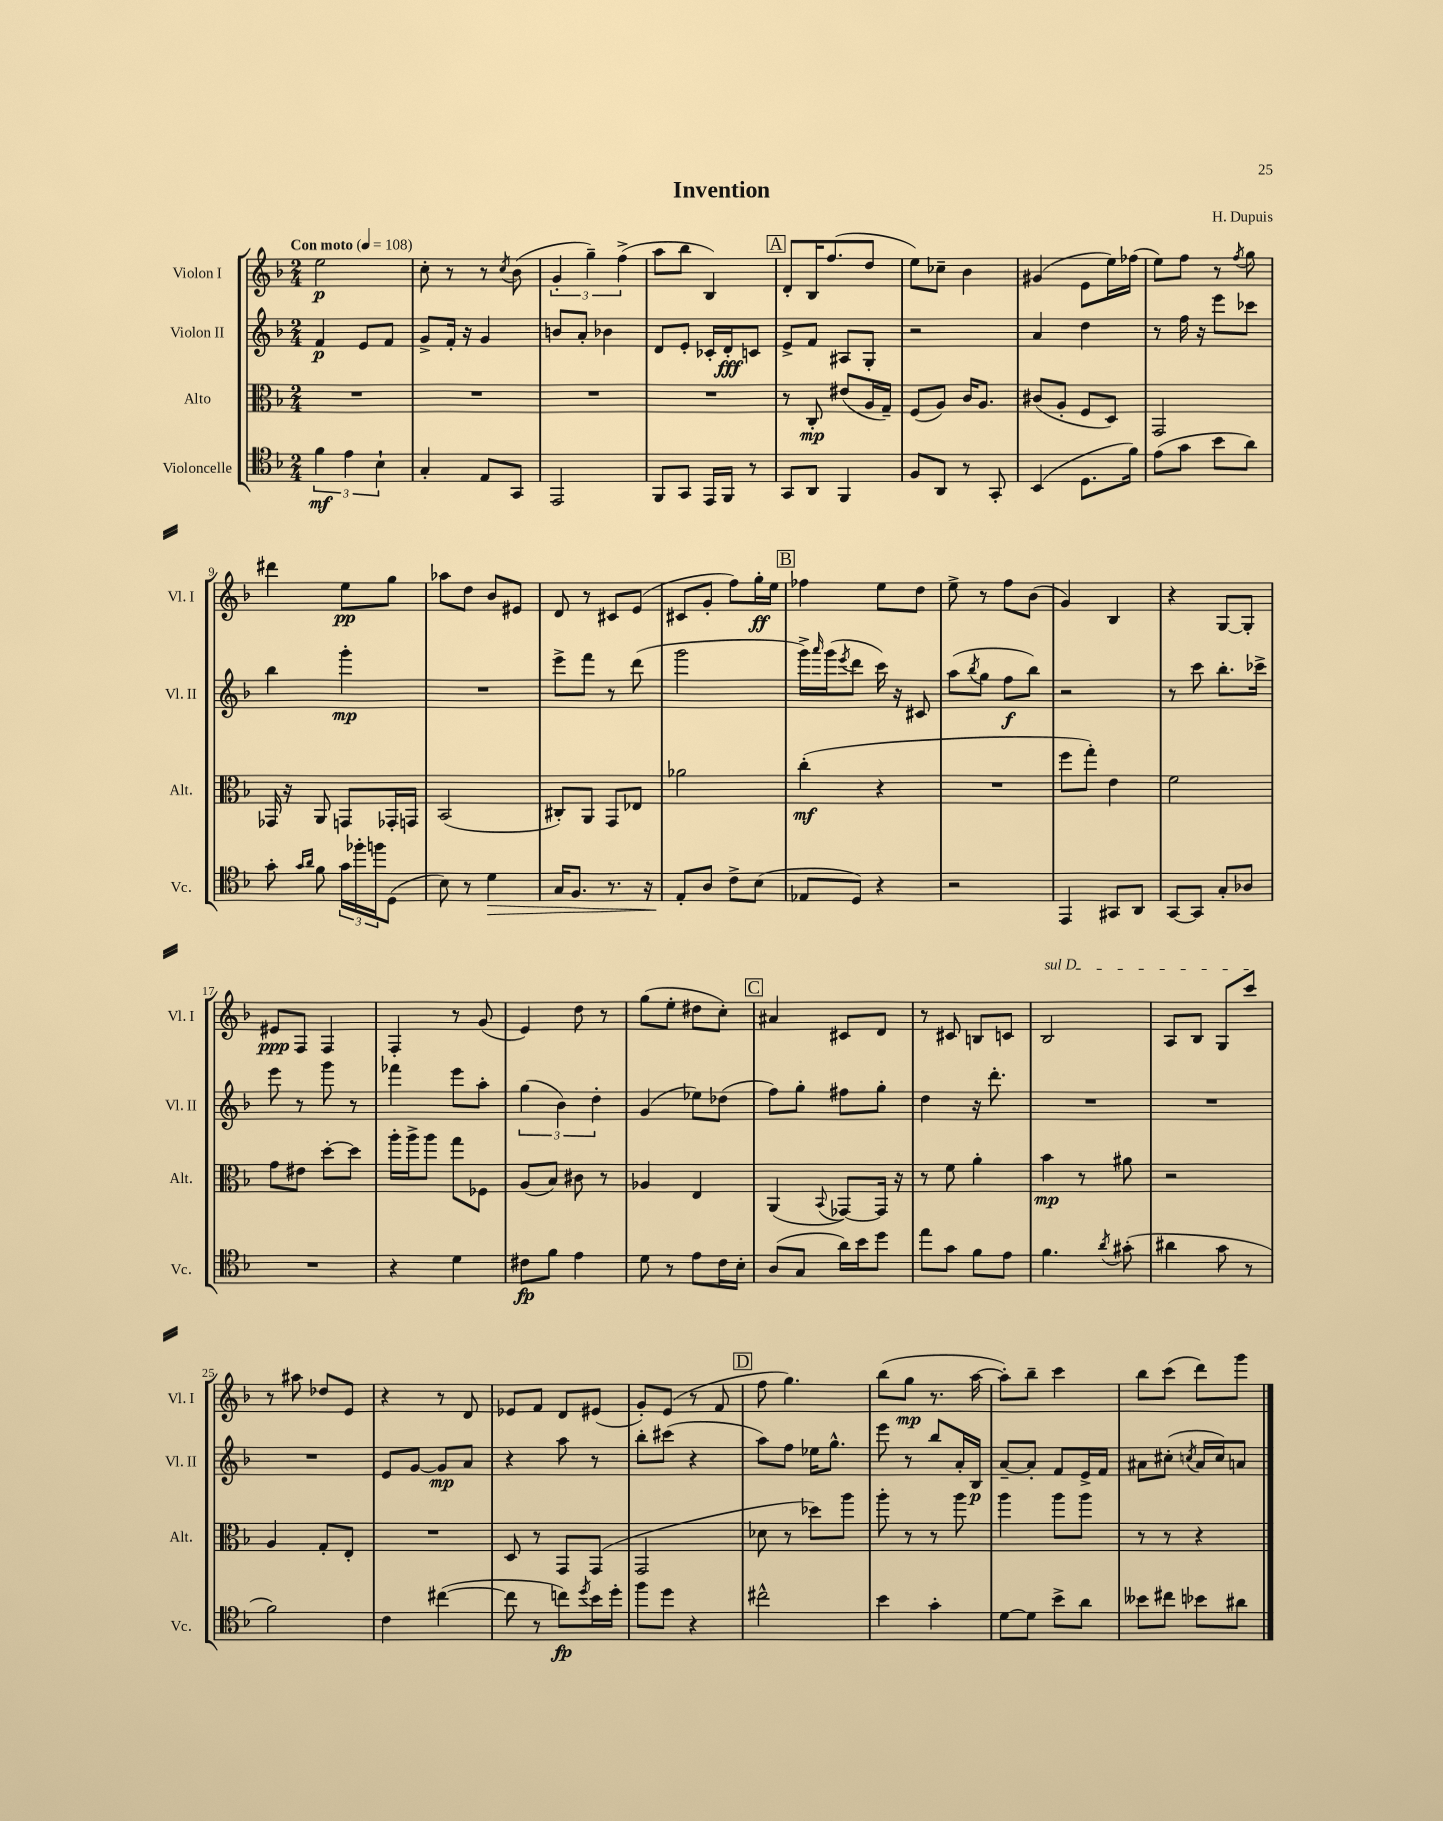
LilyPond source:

\header { title = "Invention" composer = "H. Dupuis" }
<<
\new StaffGroup <<
\new Staff = "s0" \with { instrumentName = "Violon I" shortInstrumentName = "Vl. I" } {
    \clef treble \key f \major \numericTimeSignature \time 2/4 \tempo "Con moto" 4 = 108
    e''2\p |
    c''8-. r8 r8 \acciaccatura { c''8 } bes'8( |
    \tuplet 3/2 { g'4-. g''4--) f''4->( } |
    a''8 bes''8 bes4) |
    \mark \markup { \box "A" } d'8-. bes16 f''8.( d''8 |
    e''8) ces''8-- bes'4 |
    gis'4( e'8 e''16) fes''16( |
    e''8) f''8 r8 \acciaccatura { f''8 } g''8 |
    dis'''4 e''8\pp g''8 |
    aes''8 d''8 bes'8 eis'8 |
    d'8 r8 cis'8 e'8( |
    cis'8 g'8-. f''8) g''16-.\ff e''16 |
    \mark \markup { \box "B" } fes''4 e''8 d''8 |
    e''8-> r8 f''8 bes'8( |
    g'4) bes4 |
    r4 g8~ g8-. |
    eis'8\ppp f8 f4 |
    f4-. r8 g'8( |
    e'4) d''8 r8 |
    g''8( e''8-. dis''8 c''8-.) |
    \mark \markup { \box "C" } ais'4 cis'8 d'8 |
    r8 cis'8 b8 c'8 |
    \once \override TextSpanner.bound-details.left.text = \markup { \italic "sul D" } bes2\startTextSpan |
    a8 bes8 g8 c'''8\stopTextSpan |
    r8 ais''8 des''8 e'8 |
    r4 r8 d'8 |
    ees'8 f'8 d'8 eis'8( |
    g'8-.) e'8( r8 f'8 |
    \mark \markup { \box "D" } f''8 g''4.) |
    bes''8( g''8\mp r8. a''16~ |
    a''8-.) bes''8-- c'''4 |
    bes''8 c'''8( d'''8) g'''8 \bar "|." |
}
\new Staff = "s1" \with { instrumentName = "Violon II" shortInstrumentName = "Vl. II" } {
    \clef treble \key f \major \numericTimeSignature \time 2/4
    f'4\p e'8 f'8 |
    g'8-> f'16-. r16 g'4 |
    b'8 a'8-. bes'4 |
    d'8 e'8-. ces'16-. d'16-.\fff c'8 |
    \mark \markup { \box "A" } e'8-> f'8 ais8 g8-. |
    r2 |
    a'4 d''4 |
    r8 f''16 r16 e'''8 ces'''8 |
    bes''4 g'''4-.\mp |
    R2 |
    e'''8-> f'''8 r8 d'''8( |
    g'''2 |
    \mark \markup { \box "B" } g'''16->) \grace { a'''16 } g'''16( \acciaccatura { e'''8 } d'''8 c'''16) r16 cis'8 |
    a''8( \acciaccatura { bes''8 } g''8 f''8\f bes''8) |
    r2 |
    r8 c'''8 bes''8.-. ces'''16-> |
    e'''8 r8 g'''8 r8 |
    fes'''4 e'''8 a''8-. |
    \tuplet 3/2 { g''4( bes'4) d''4-. } |
    g'4( ees''8) des''8( |
    \mark \markup { \box "C" } f''8) g''8-. fis''8 g''8-. |
    d''4 r16 d'''8.-. |
    R2 |
    R2 |
    R2 |
    e'8 g'8~ g'8\mp a'8 |
    r4 a''8 r8 |
    bes''8-. cis'''8( r4 |
    \mark \markup { \box "D" } a''8) f''8 ees''16 g''8.-^ |
    e'''8 r8 bes''8 a'16-. bes16\p |
    a'8~-- a'8-. f'8 e'16-> f'16 |
    ais'8 cis''8-.( \acciaccatura { c''8 } ais'16 c''16) a'8 \bar "|." |
}
\new Staff = "s2" \with { instrumentName = "Alto" shortInstrumentName = "Alt." } {
    \clef alto \key f \major \numericTimeSignature \time 2/4
    R2 |
    R2 |
    R2 |
    R2 |
    \mark \markup { \box "A" } r8 c8-.\mp eis'8( a16 g16--) |
    f8( a8) c'16 a8. |
    cis'8( a8-. f8 d8) |
    g,2 |
    ges,16 r16 a,8 g,8 ges,16-. g,16 |
    bes,2( |
    cis8-.) a,8 g,8 ees8 |
    aes'2 |
    \mark \markup { \box "B" } c''4-.\mf( r4 |
    R2 |
    f''8 g''8-.) e'4 |
    f'2 |
    g'8 eis'8 d''8~-. d''8 |
    a''16-. a''16-> a''8 g''8 fes8 |
    a8( bes8) cis'8 r8 |
    aes4 e4 |
    \mark \markup { \box "C" } a,4( \appoggiatura { bes,8 } ges,8~) ges,16 r16 |
    r8 f'8 a'4-. |
    bes'4\mp r8 ais'8 |
    r2 |
    a4 g8-. e8-. |
    R2 |
    d8 r8 g,8 g,8( |
    g,2 |
    \mark \markup { \box "D" } des'8 r8 des''8) a''8 |
    a''8-. r8 r8 a''8 |
    a''4 a''8 a''8 |
    r8 r8 r4 \bar "|." |
}
\new Staff = "s3" \with { instrumentName = "Violoncelle" shortInstrumentName = "Vc." } {
    \clef tenor \key f \major \numericTimeSignature \time 2/4
    \tuplet 3/2 { f'4\mf e'4 bes4-! } |
    g4-. e8 g,8 |
    e,2 |
    f,8 g,8 e,16 f,16 r8 |
    \mark \markup { \box "A" } g,8 a,8 f,4 |
    f8 a,8 r8 g,8-. |
    bes,4( d8. f'16) |
    e'8( g'8 bes'8 a'8) |
    g'8-. \grace { g'16 a'16 } f'8 \tuplet 3/2 { g'16 fes''16-. f''16 } d8( |
    bes8) r8 d'4\> |
    g16 f8. r8. r16 |
    e8-.\! a8 c'8-> bes8( |
    \mark \markup { \box "B" } ees8 d8) r4 |
    r2 |
    e,4 gis,8 a,8 |
    g,8~ g,8 g8-. aes8 |
    R2 |
    r4 d'4 |
    cis'8\fp f'8 e'4 |
    d'8 r8 e'8 c'16 bes16-. |
    \mark \markup { \box "C" } a8( g8 a'16) bes'16 d''8 |
    e''8 g'8 f'8 e'8 |
    f'4. \acciaccatura { a'8 } gis'8-.( |
    ais'4 g'8 r8 |
    f'2) |
    c'4 cis''4~( |
    cis''8 r8 c''8\fp) \acciaccatura { d''8 } bes'16 d''16-. |
    f''8 d''8 r4 |
    \mark \markup { \box "D" } cis''2-^ |
    bes'4 g'4-. |
    d'8~ d'8 bes'8-> a'8 |
    beses'8 cis''8 bes'8 ais'8 \bar "|." |
}
>>
>>
